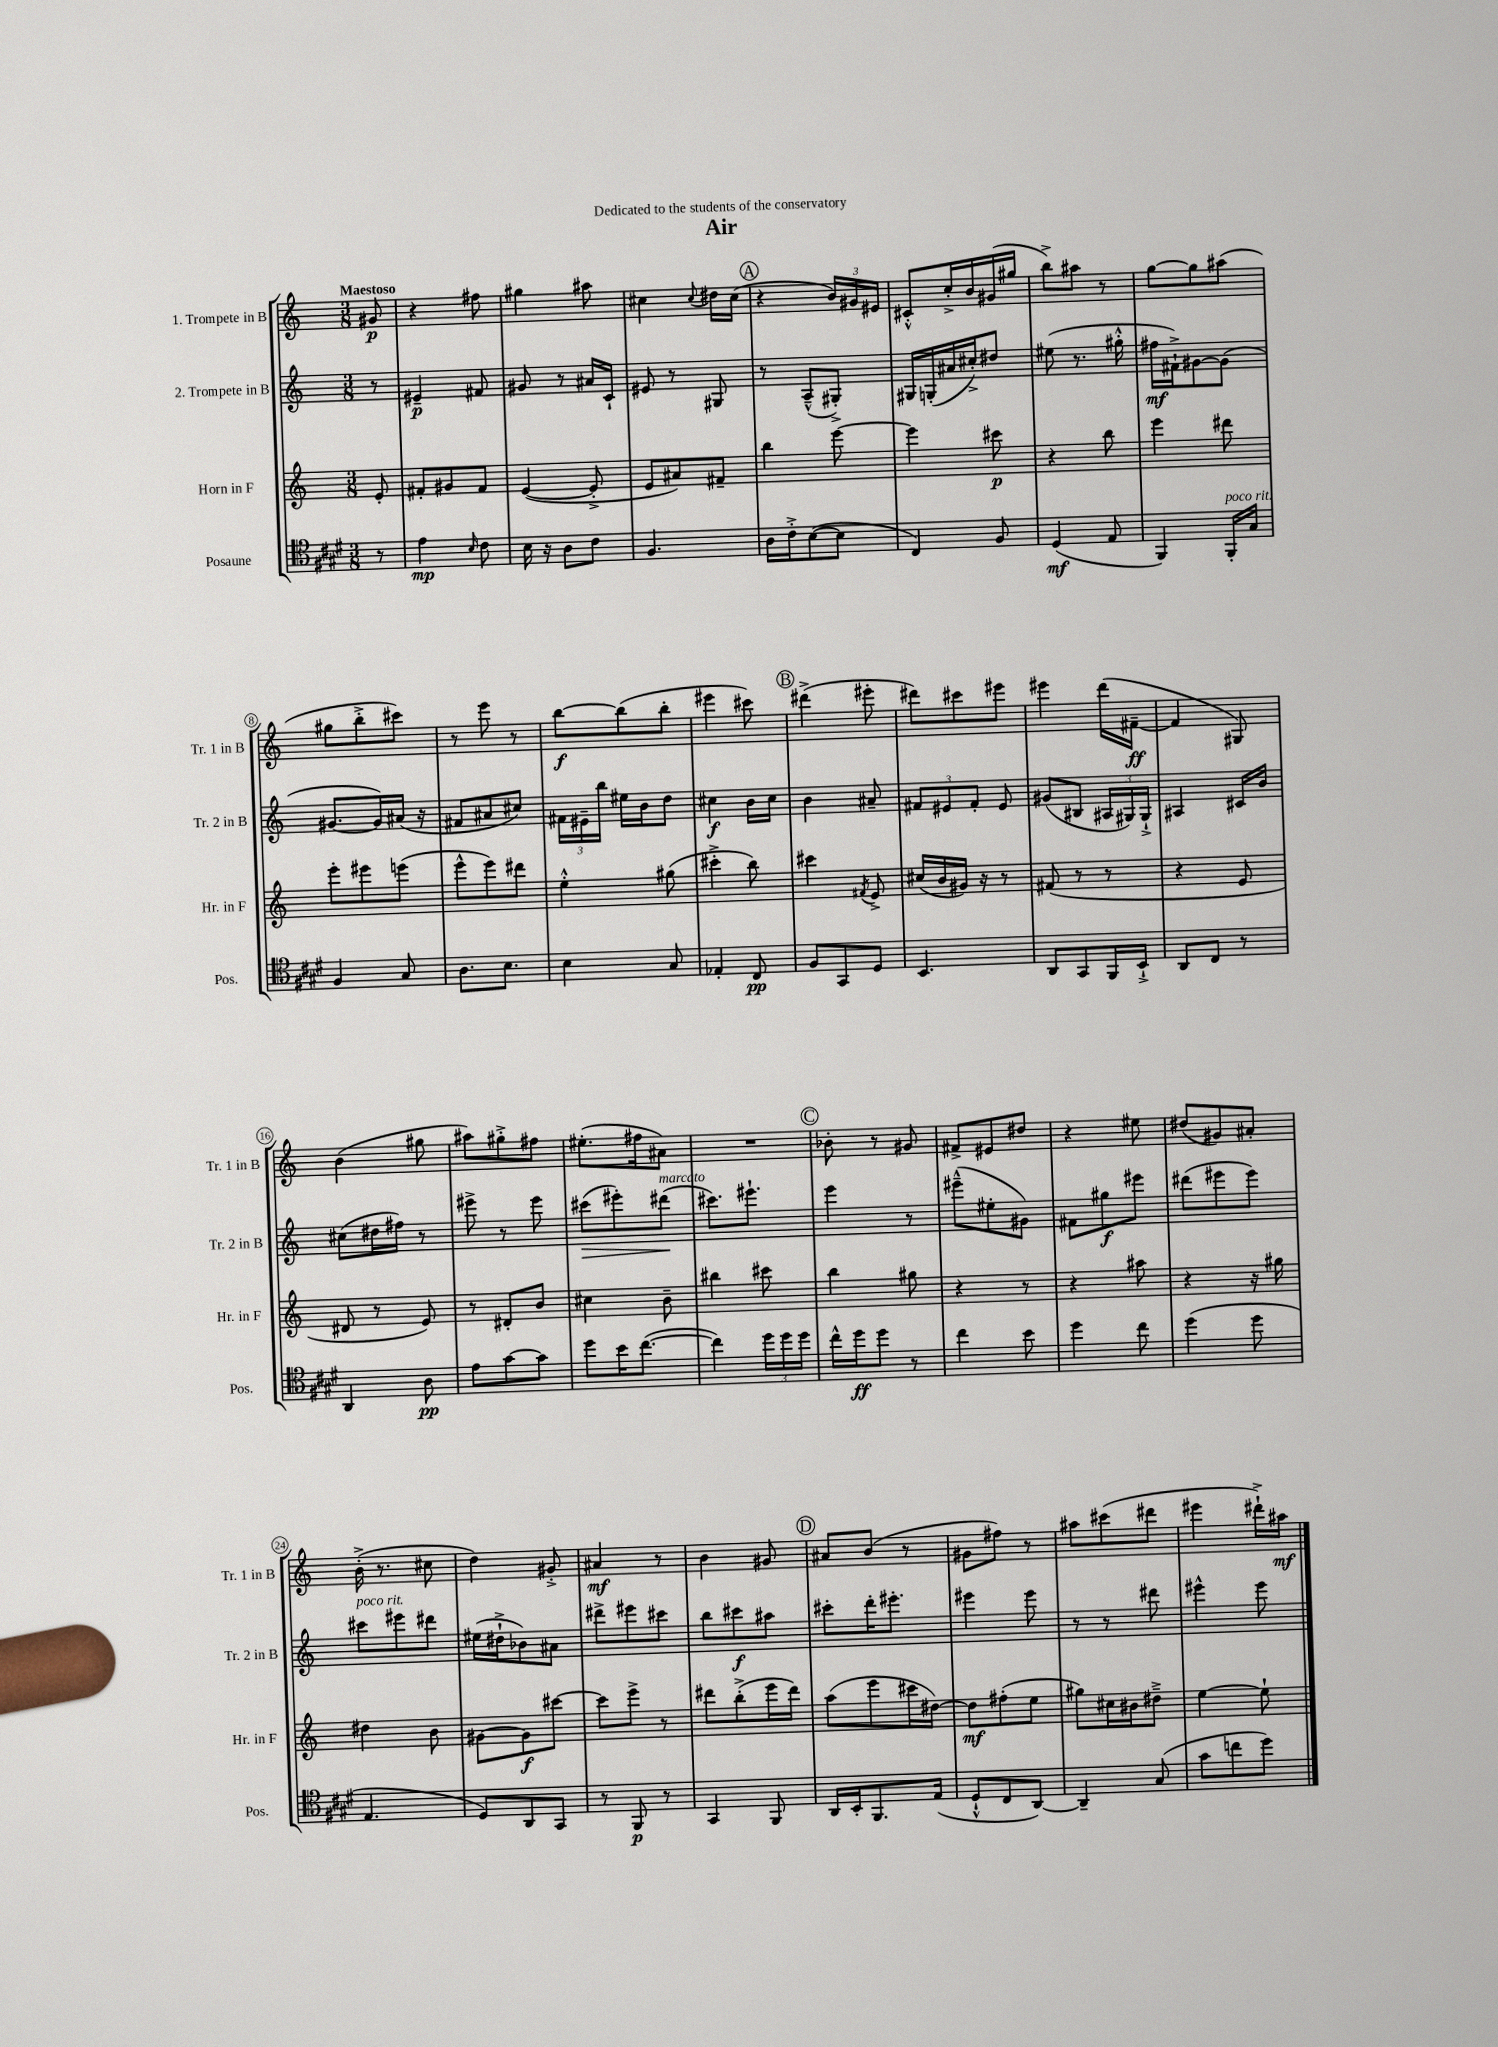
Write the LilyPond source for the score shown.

\header { title = "Air" dedication = "Dedicated to the students of the conservatory" }
<<
\new StaffGroup <<
\new Staff = "s0" \with { instrumentName = "1. Trompete in B" shortInstrumentName = "Tr. 1 in B" } {
    \clef treble \key c \major \numericTimeSignature \time 3/8 \partial 8 \tempo "Maestoso"
    \autoBeamOff gis'8\p |
    r4 fis''8 |
    gis''4 ais''8 |
    cis''4 \appoggiatura { cis''8 } dis''16[ cis''16]( |
    \mark \markup { \circle "A" } r4 \tuplet 3/2 { b'16[) gis'16 eis'16] } |
    cis'8[-.-^ c''16-.-> b'16 gis'16( gis''16] |
    b''8[->) ais''8] r8 |
    g''8[~ g''8 ais''8]( |
    gis''8[ b''8-.-> cis'''8]) |
    r8 e'''8 r8 |
    b''8[~\f b''8( b''8]-. |
    eis'''4 cis'''8) |
    \mark \markup { \circle "B" } dis'''4->( eis'''8-. |
    dis'''8[) cis'''8 eis'''8] |
    eis'''4 d'''16[( fis'16]~--\ff |
    fis'4 gis8) |
    b'4( gis''8 |
    ais''8[) gis''8-.-> fis''8] |
    eis''8.[-.( fis''16 ais'8]) |
    R4. |
    \mark \markup { \circle "C" } bes'8-. r8 gis'8 |
    fis'8[-> eis'8 dis''8] |
    r4 eis''8 |
    dis''8[( gis'8) ais'8]-. |
    b'16-.->( r8. cis''8 |
    d''4) gis'8-.-> |
    ais'4\mf r8 |
    b'4 gis'8 |
    \mark \markup { \circle "D" } ais'8[ b'8]( r8 |
    gis'8[ fis''8]) r8 |
    ais''8[ cis'''8( dis'''8] |
    eis'''4 dis'''16[-!->) ais''16]\mf \bar "|." |
}
\new Staff = "s1" \with { instrumentName = "2. Trompete in B" shortInstrumentName = "Tr. 2 in B" } {
    \clef treble \key c \major \numericTimeSignature \time 3/8 \partial 8
    \autoBeamOff r8 |
    eis'4--\p fis'8 |
    gis'8 r8 ais'16[ c'16]-! |
    eis'8 r8 gis8 |
    \mark \markup { \circle "A" } r8 a8[---^( gis8]-.->) |
    gis16[ g16-.( ais'16 cis''16-.->) dis''8] |
    eis''8( r8. gis''16-.-^ |
    fis''16[\mf fis'16-!->) gis'8~ gis'8]( |
    gis'8.[~ gis'16) ais'16]( r16 |
    fis'8[ ais'8 cis''8]) |
    \tuplet 3/2 { fis'16[ eis'16-- b''16] } eis''16[ b'16 d''8] |
    cis''4\f b'16[ cis''16] |
    \mark \markup { \circle "B" } b'4 ais'8-- |
    \tuplet 3/2 { fis'8[ eis'8 fis'8]-. } eis'8 |
    gis'8[( bis8] \tuplet 3/2 { ais16[ gis16) gis16]-!-> } |
    ais4 cis'16[ b'16] |
    cis''8[( dis''16 fis''16]) r8 |
    eis'''8-> r8 eis'''8 |
    cis'''8[\>( eis'''8-.) dis'''8]\!^\markup { \italic "marcato" }( |
    cis'''8.[) eis'''8.]-! |
    \mark \markup { \circle "C" } e'''4 r8 |
    eis'''8[---^( eis''8-. gis'8]) |
    fis'8[ gis''8\f eis'''8] |
    dis'''8[( eis'''8 eis'''8]) |
    cis'''8[^\markup { \italic "poco rit." } eis'''8 dis'''8] |
    eis''16[( dis''16-!-> bes'8) ais'8] |
    dis'''8[-> eis'''8 cis'''8] |
    b''8[ cis'''8\f ais''8] |
    \mark \markup { \circle "D" } cis'''8[-. d'''16-. eis'''8.]-. |
    eis'''4 eis'''8 |
    r8 r8 dis'''8 |
    eis'''4-^ eis'''8 \bar "|." |
}
\new Staff = "s2" \with { instrumentName = "Horn in F" shortInstrumentName = "Hr. in F" } {
    \clef treble \key c \major \numericTimeSignature \time 3/8 \partial 8
    \autoBeamOff e'8-. |
    fis'8[-. gis'8 fis'8] |
    e'4~( e'8-.-> |
    e'8[ ais'8) fis'8]-- |
    \mark \markup { \circle "A" } b''4 e'''8~ |
    e'''4 cis'''8\p |
    r4 b''8 |
    e'''4 dis'''8 |
    e'''8[-. eis'''8 e'''8]( |
    e'''8[-^ e'''8) dis'''8] |
    e''4-.-^ gis''8( |
    cis'''4-.-> b''8) |
    \mark \markup { \circle "B" } cis'''4 \acciaccatura { fis'8 } e'8-> |
    cis''16[( b'16 gis'16]) r16 r8 |
    fis'8( r8 r8 |
    r4 e'8 |
    dis'8 r8 e'8) |
    r8 dis'8[-. b'8] |
    cis''4 b'8-- |
    bis''4 cis'''8 |
    \mark \markup { \circle "C" } b''4 gis''8 |
    r4 r8 |
    r4 ais''8 |
    r4 r16 gis''16 |
    dis''4 b'8 |
    gis'8[~ gis'8\f cis'''8]~ |
    cis'''8[ e'''8]-> r8 |
    dis'''8[ b''8-.->( e'''16 dis'''16]) |
    \mark \markup { \circle "D" } a''8[( e'''8 cis'''16 dis''16]~) |
    dis''8[\mf fis''8-.( e''8] |
    gis''8[) cis''16 bis'16 dis''8]---> |
    e''4~ e''8-! \bar "|." |
}
\new Staff = "s3" \with { instrumentName = "Posaune" shortInstrumentName = "Pos." } {
    \clef tenor \key e \major \numericTimeSignature \time 3/8 \partial 8
    \autoBeamOff r8 |
    e'4\mp \grace { b16 } cis'8 |
    b16 r16 a8[ cis'8] |
    fis4. |
    \mark \markup { \circle "A" } a16[ cis'16-.-> b8~( b8] |
    cis4) fis8 |
    dis4\mf( e8 |
    fis,4) fis,16[-.^\markup { \italic "poco rit." } gis16] |
    fis4 gis8 |
    a8.[ b8.] |
    b4 gis8 |
    ees4-. cis8\pp |
    \mark \markup { \circle "B" } fis8[ gis,8 dis8] |
    b,4. |
    a,8[ gis,8 fis,16 b,16]-!-> |
    a,8[ cis8] r8 |
    a,4 a8\pp |
    e'8[ gis'8~ gis'8] |
    dis''8[ b'16 cis''8.]~( |
    cis''4) \tuplet 3/2 { dis''16[ dis''16 dis''16] } |
    \mark \markup { \circle "C" } cis''16[-^ dis''16\ff dis''8] r8 |
    cis''4 b'8 |
    dis''4 cis''8 |
    dis''4( dis''8 |
    e4. |
    dis8[) a,8 gis,8] |
    r8 fis,8\p r8 |
    gis,4 fis,8 |
    \mark \markup { \circle "D" } a,16[ b,16-. fis,8. e16]( |
    dis8[-!-^ cis8 a,8]~) |
    a,4-- gis8( |
    gis'8[ c''8 dis''8]) \bar "|." |
}
>>
>>
\layout { \context { \Score \override BarNumber.stencil = #(make-stencil-circler 0.1 0.3 ly:text-interface::print) } }
